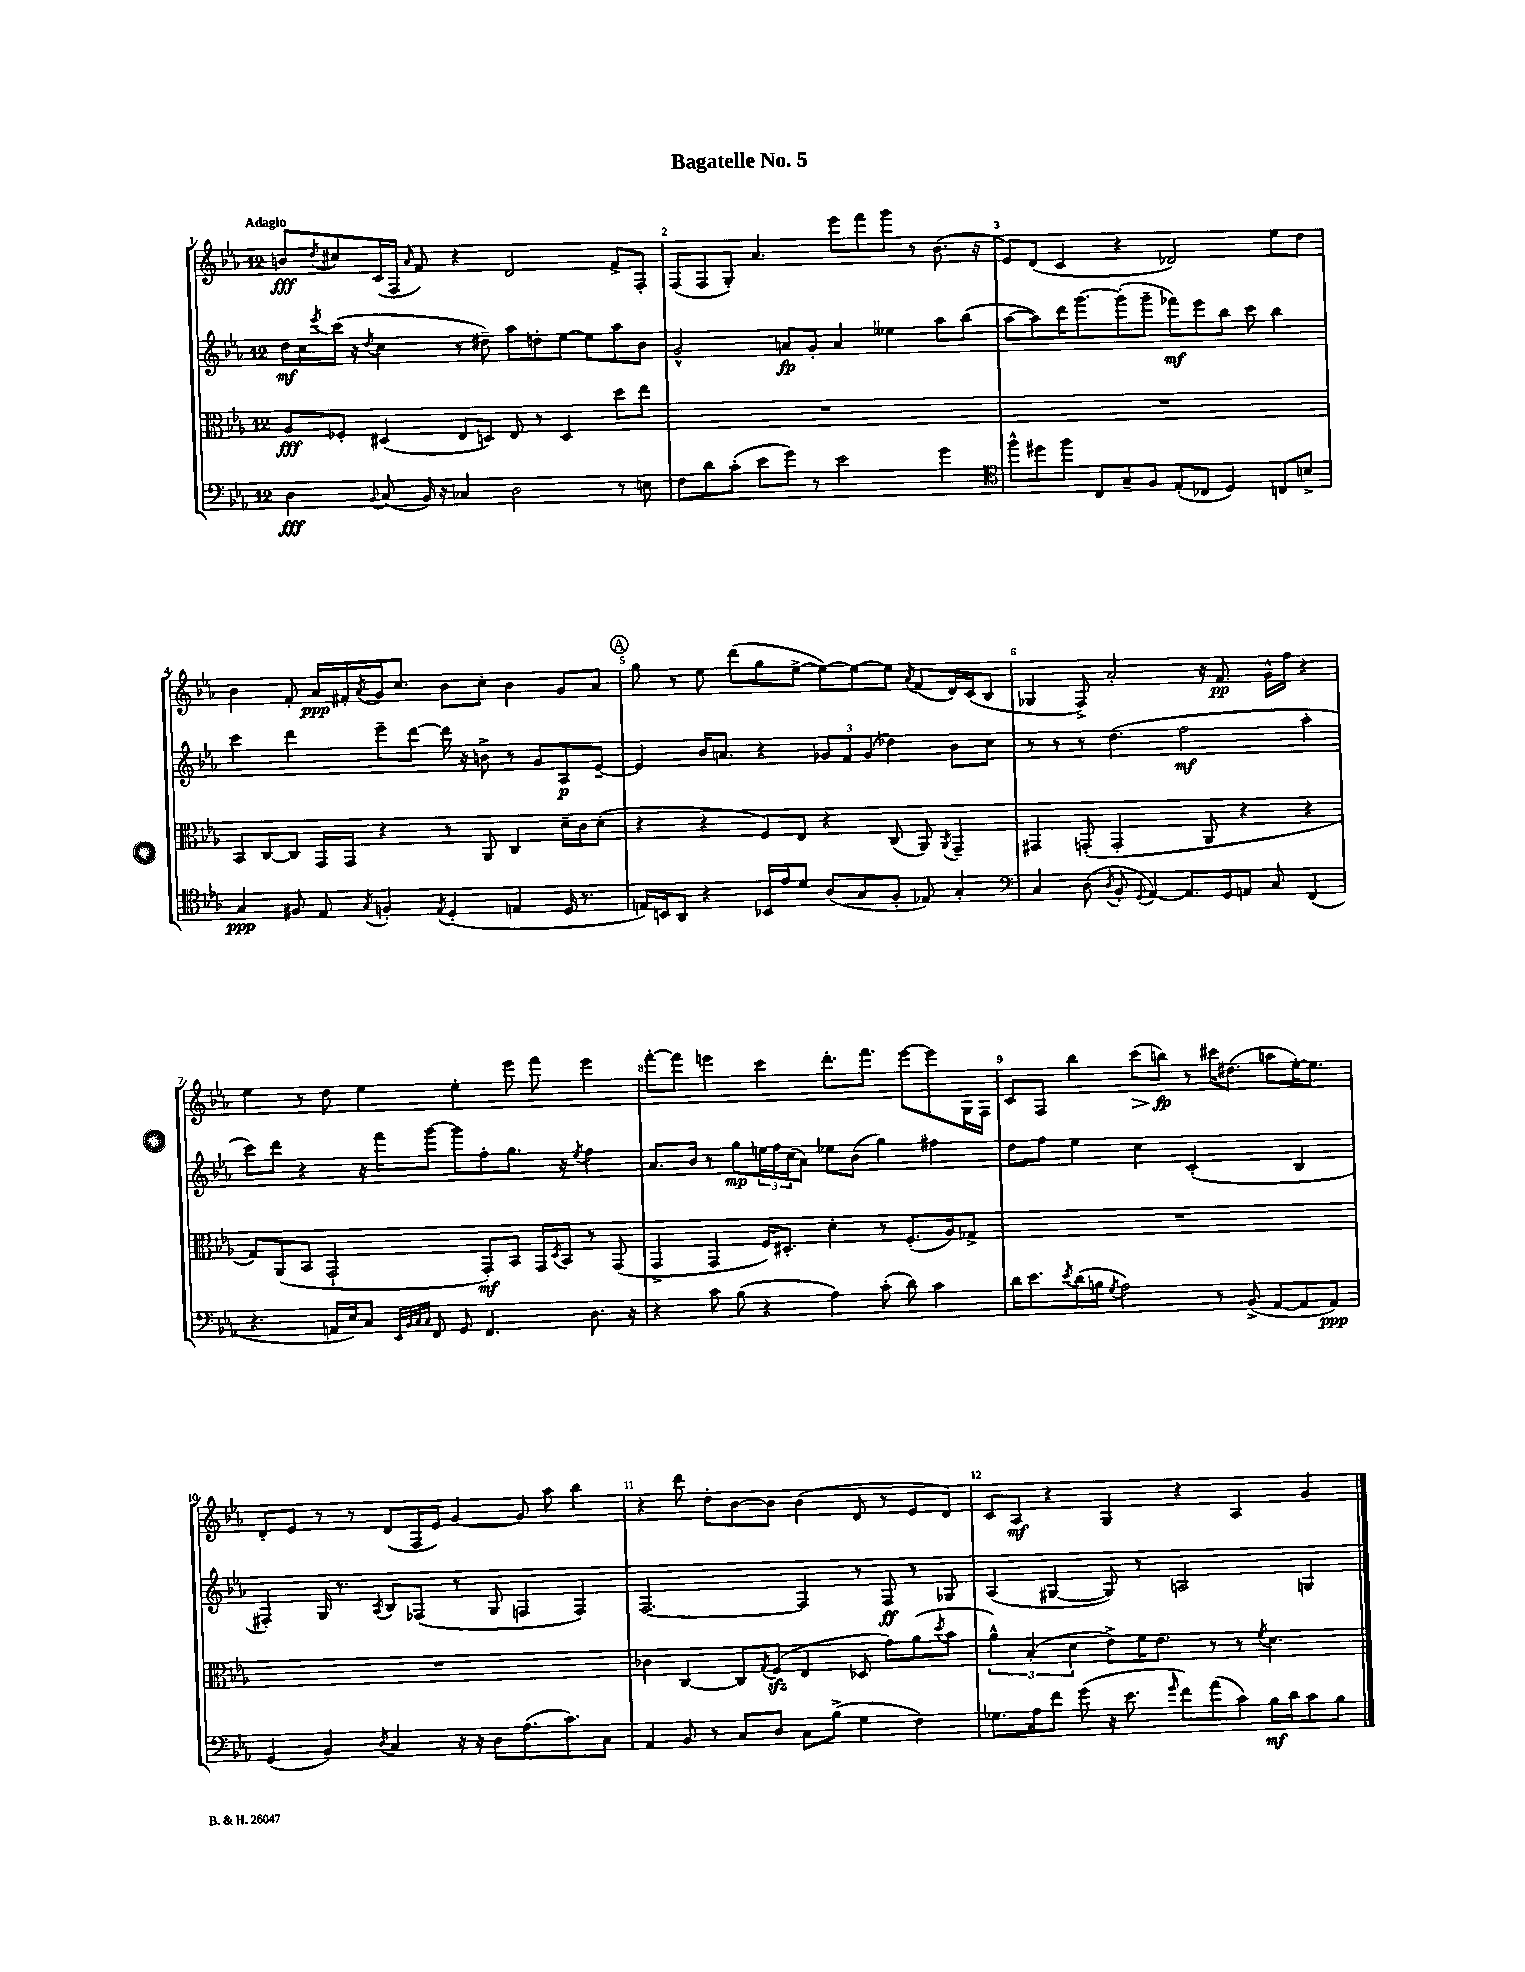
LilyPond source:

\header { title = "Bagatelle No. 5" }
<<
\new StaffGroup <<
\new Staff = "s0" {
    \clef treble \key ees \major \once \override Staff.TimeSignature.style = #'single-digit \time 12/8 \tempo "Adagio"
    b'8\fff \acciaccatura { d''8 } cis''8 c'16( f16 \grace { aes'16 } f'8) r4 d'2 f'8-> f8-. |
    f8( f8 g8-.) aes'4. ees'''8 f'''8 g'''8 r8 bes'8.( r16 |
    ees'8) d'8( c'4 r4 des'2) ees''8 d''8 |
    bes'4 f'8-. aes'16\ppp fis'16-. \acciaccatura { aes'8 } g'16 c''8. bes'8 c''8-. bes'4 g'8 aes'8 |
    \mark \markup { \circle "A" } g''8 r8 ees''8 d'''8( g''8 ees''8~-> ees''8~) ees''8~ ees''8 \acciaccatura { aes'8 } f'8( d'16) c'16( bes8 |
    ges4 f8->) aes'2-. r16 f'8.\pp g'16-^ f''16 r4 |
    ees''4 r8 d''8 ees''4 ees''4-. ees'''8 f'''8 ees'''4 |
    f'''8~-. f'''8 e'''4 c'''4 d'''8.-. f'''8. e'''8~ e'''8 g16 f16 |
    c'8 f8 bes''4 c'''8\>( b''8\fp\!) r8 cis'''16 dis''8.( a''8 ees''16~-.) ees''8. |
    d'8-. ees'8 r8 r8 d'8( f16 ees'16) g'4~ g'8 aes''8 bes''4 |
    r4 d'''8 d''8-. bes'8~ bes'8 bes'4( d'8 r8 ees'8 d'8) |
    c'8 aes8\mf r4 g4 r4 aes4 g'4 \bar "|." |
}
\new Staff = "s1" {
    \clef treble \key ees \major \once \override Staff.TimeSignature.style = #'single-digit \time 12/8
    d''16\mf c''16 \acciaccatura { ees'''8 } c'''16( r16 \acciaccatura { d''8 } c''4 r8 dis''8--) aes''8 d''8-. ees''8~ ees''8 aes''8 bes'8 |
    g'2-^ a'8\fp g'8-. a'4 eeses''4 aes''8 bes''8( |
    aes''8~ aes''8) d'''16 g'''8.~ g'''8-.( g'''8-- fes'''8\mf) ees'''8 bes''8 c'''8 bes''4 |
    c'''4 d'''4 ees'''8-- d'''8~ d'''16 r16 b'8-> r8 g'8 aes8\p ees'8~-- |
    \mark \markup { \circle "A" } ees'4 bes'16 a'8. r4 \tuplet 3/2 { ges'8 f'8 ges'8( } des''4) bes'8 c''8 |
    r8 r8 r8 d''4.( f''2\mf aes''4-. |
    c'''8) d'''8 r4 r16 f'''16 g'''8~ g'''8 f''8-. g''8. r16 \acciaccatura { ees''8 } f''4 |
    aes'8. bes'16 r8 g''8\mp \tuplet 3/2 { e''16 f''16 c''16( } aes'8) ees''8 bes'8( g''4) fis''4 |
    d''8 f''8 ees''4 c''4 c'2-.( bes4 |
    fis4-.) g16 r8. \acciaccatura { aes8 } bes8 fes8( r8 g8 f4 f4) |
    f2.~ f4 r8 f8\ff r8 ges8 |
    aes4( gis4~ gis8) r8 a2 g4 \bar "|." |
}
\new Staff = "s2" {
    \clef alto \key ees \major \once \override Staff.TimeSignature.style = #'single-digit \time 12/8
    aes8\fff fes8-. dis4( ees8 d8) ees8 r8 d4 d''8 ees''8 |
    R1. |
    R1. |
    bes,8 c8~ c8 g,16 g,16 r4 r8 aes,8 c4 d'16-- c'16 d'8-.( |
    \mark \markup { \circle "A" } r4 r4 f8) ees8 r4 c8( aes,8) \acciaccatura { aes,8 } g,4-- |
    gis,4 g,8-.( g,2-. aes,8 r4 r4 |
    g8) aes,8( bes,8 g,2-! g,8-.\mf) bes,8 g,16 \acciaccatura { d8 } bes,16 r8 g,8( |
    g,4-> g,4 f16) dis8.-. d'4-. r8 f8.-.( aes16) ges8-> |
    R1. |
    R1. |
    ces'4 c4~ c8 \acciaccatura { g8 } f8\sfz( ees4 des8 g'8) aes'8( \acciaccatura { d''8 } bes'8 |
    \tuplet 3/2 { aes'4-^) bes4-.( d'4 } ees'8->) f'16 ees'8. r8 r8 \acciaccatura { f'8 } d'4. \bar "|." |
}
\new Staff = "s3" {
    \clef bass \key ees \major \once \override Staff.TimeSignature.style = #'single-digit \time 12/8
    d4\fff \appoggiatura { bes,8 } c8( bes,16) r16 ces4 d2 r8 e8 |
    f8 d'8 c'8-.( ees'8 g'8) r8 ees'2 g'4 |
    \clef tenor f''8-^ dis''8 f''8 c8 g8-- f8 ees8-.( ces8 d4) c8 b8-> |
    g4\ppp fis8 ees8 \acciaccatura { g8 } f4-. \acciaccatura { ees8 } d4-.( e4 d16 r8. |
    \mark \markup { \circle "A" } e16) b,16 aes,8 r4 bes,16 ees'16 d'8 aes8( g8 f8-. ees8) g4-. |
    \clef bass c4 d8( \acciaccatura { d8 } bes,8-. \appoggiatura { g,8 } aes,4~) aes,8. g,16 a,8 c8 f,4( |
    r4. a,16 ees16) c8 \grace { ees,32 bes,32 c32 c32 } f,8 g,8 f,4. d8. r16 |
    r4 c'8 bes8( r4 aes4) c'8-.( d'8) c'4 |
    d'16 ees'8. \acciaccatura { ees'8 } d'16( b16 \acciaccatura { g8 } aes2) r8 bes,8->( aes,8~ aes,8 aes,8\ppp) |
    g,4( bes,4) \acciaccatura { d8 } c4 r16 r16 d8 aes8.( c'8.) c8 |
    aes,4 bes,8 r8 c8 d8 c8 bes8->( g4 f4) |
    ges8. aes16 f'8 g'8( r16 ees'8. \grace { g'16 } f'8) aes'8( c'8) bes16\mf d'16 c'8 bes8 \bar "|." |
}
>>
>>
\layout { \context { \Score \override BarNumber.break-visibility = ##(#f #t #t) barNumberVisibility = #all-bar-numbers-visible } }
